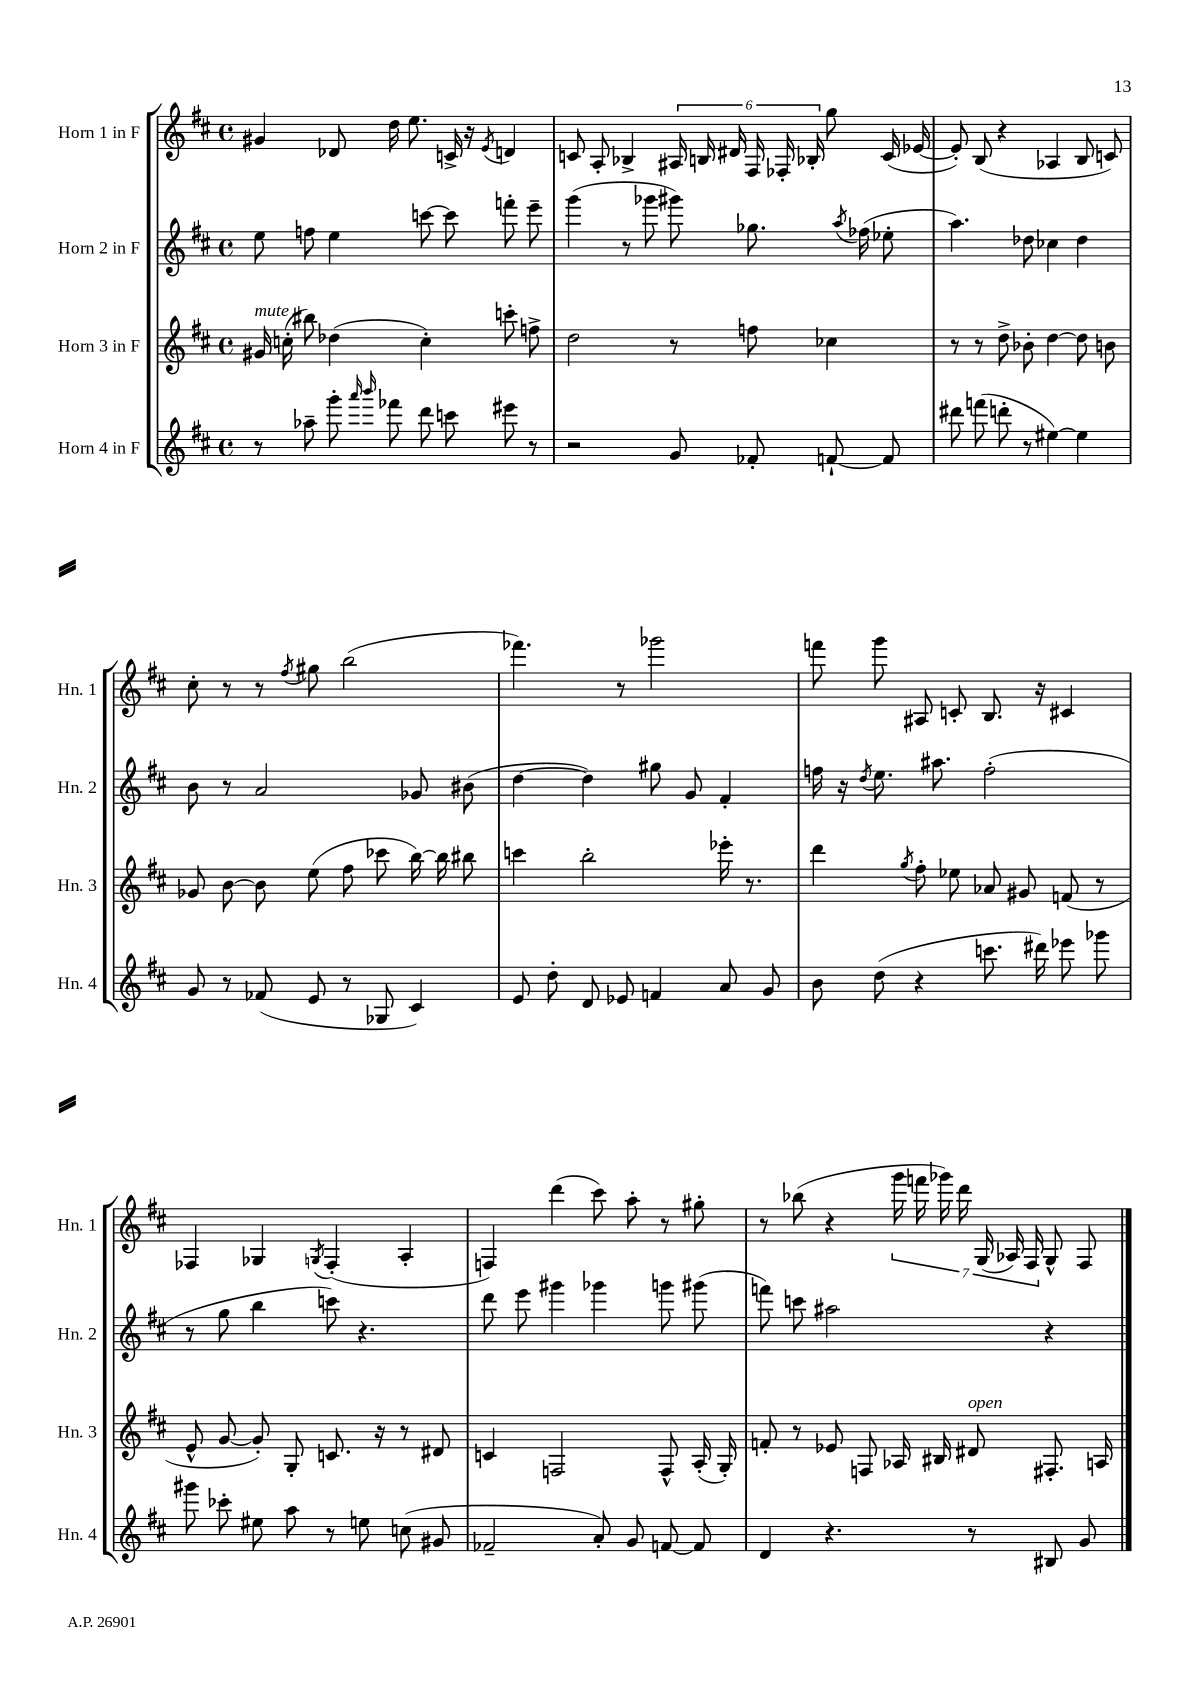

**kern	**kern	**kern	**kern
*part4	*part3	*part2	*part1
*staff4	*staff3	*staff2	*staff1
*I"Horn 4 in F	*I"Horn 3 in F	*I"Horn 2 in F	*I"Horn 1 in F
*I'Hn. 4	*I'Hn. 3	*I'Hn. 2	*I'Hn. 1
*clefG2	*clefG2	*clefG2	*clefG2
*k[f#c#]	*k[f#c#]	*k[f#c#]	*k[f#c#]
*M4/4	*M4/4	*M4/4	*M4/4
*met(c)	*met(c)	*met(c)	*met(c)
=95	=95	=95	=95
!	!LO:TX:a:i:t=mute	!	!
8r	16g#X/	8ee\	4g#X/
.	(16ccn'\	.	.
8aa-X~\	8bb#X\)	8ffn\	.
8ggg'\	(4dd-X\	4ee\	8d-X/
16qqaaa/	.	.	.
16qqbbb/	.	.	.
8fff-X\	.	.	16dd\
.	.	.	8.ee\
8ddd\	4cc'\)	[8cccn\	.
8cccn\	.	8ccc\]	16cn^/
.	.	.	16r
.	.	.	8qe/
8eee#X\	8cccn'\	8fffn'\	4dn/
8r	8ffn^\	8eee~\	.
=96	=96	=96	=96
2r	2dd\	(4ggg\	8cn/
.	.	.	8A'/
.	.	8r	4B-X^/
.	.	8ggg-X\	.
8g/	8r	8ggg#X\)	24A#X/
.	.	.	24Bn/
.	.	.	24d#X/
8f-X'/	8ffn\	8.gg-X\	24F#/
.	.	.	24F-X'/
.	.	.	24B-X'/
[8fn`/	4cc-X\	.	8gg\
.	.	8qaa/	.
.	.	(16ff-X\	.
8f/]	.	8ee-X'\	(16c/
.	.	.	[16e-X/
=97	=97	=97	=97
8ddd#X\	8r	4.aa\)	8e-'/])
(8fffn\	8r	.	(8B/
8dddn'\	8dd^\	.	4r
8r	8b-X'\	8dd-X\	.
[4ee#X\)	[4dd\	4cc-X\	4A-X/
4ee#\]	8dd\]	4dd-\	8B/
.	8bn\	.	8cn/)
!!LO:LB:g=z
=98	=98	=98	=98
8g/	8g-X/	8b\	8cc#'\
8r	[8b\	8r	8r
(8f-X/	8b\]	2a/	8r
.	.	.	8qff#/
8e/	(8ee\	.	8gg#X\
8r	8ff#\	.	(2bb\
8G-X/	8ccc-X\	.	.
4c#/)	[16bb\)	8g-X/	.
.	16bb\]	.	.
.	8bb#X\	(8b#X\	.
=99	=99	=99	=99
8e/	4cccn\	[4dd\	4.fff-X\)
8dd'\	.	.	.
8d/	2bb'\	4dd\])	.
8e-X/	.	.	8r
4fn/	.	8gg#X\	2ggg-X\
.	.	8g/	.
8a/	16eee-X'\	4f#'/	.
.	8.r	.	.
8g/	.	.	.
=100	=100	=100	=100
8b\	4ddd\	16ffn\	8fffn\
.	.	16r	.
.	.	8qdd/	.
(8dd\	.	8.ee\	8ggg\
.	8qgg/	.	.
4r	8ff#'\	.	8A#X/
.	.	8.aa#X\	.
.	8ee-X\	.	8cn'/
8.cccn\	8a-X/	(2ff'\	8.B/
.	8g#X/	.	.
16ddd#X\)	.	.	16r
8eee-X\	(8fn/	.	4c#X/
8ggg-X\	8r	.	.
!!LO:LB:g=z
=101	=101	=101	=101
8ggg#X\	8e^^/	8r	4F-X/
8ccc-X'\	[8g/	8gg\	.
8ee#X\	8g'/])	4bb\	4G-X/
8aa\	8G'/	.	.
.	.	.	8qGn/
8r	8.cn/	8cccn\)	(4F-'/
8een\	.	4.r	.
.	16r	.	.
(8ccn\	8r	.	4A'/
8g#X/	8d#X/	.	.
=102	=102	=102	=102
2f-X~/	4cn/	8ddd\	4Fn/)
.	.	8eee\	.
.	2Fn/	4ggg#X\	(4ddd\
8a'/)	.	4ggg-X\	8ccc#\)
8g/	.	.	8aa'\
[8fn/	8F^^/	8gggn\	8r
8f/]	(16A'/	(8ggg#X\	8gg#X'\
.	16G'/)	.	.
=103	=103	=103	=103
4d/	8fn'/	8fffn\)	8r
.	8r	8cccn\	(8bb-X\
4.r	8e-X/	2aa#X\	4r
.	8Fn/	.	.
.	16A-X/	.	28ggg\
.	.	.	28fffn\
.	16B#X/	.	.
.	.	.	28ggg-X\)
.	.	.	28ddd\
!	!LO:TX:a:i:t=open	!	!
8r	8d#X/	.	.
.	.	.	(28G/
.	.	.	28A-X/)
.	.	.	28F#/
8B#X/	8.F#X'/	4r	8G^^/
8g/	.	.	8F#/
.	16An/	.	.
==	==	==	==
*-	*-	*-	*-
